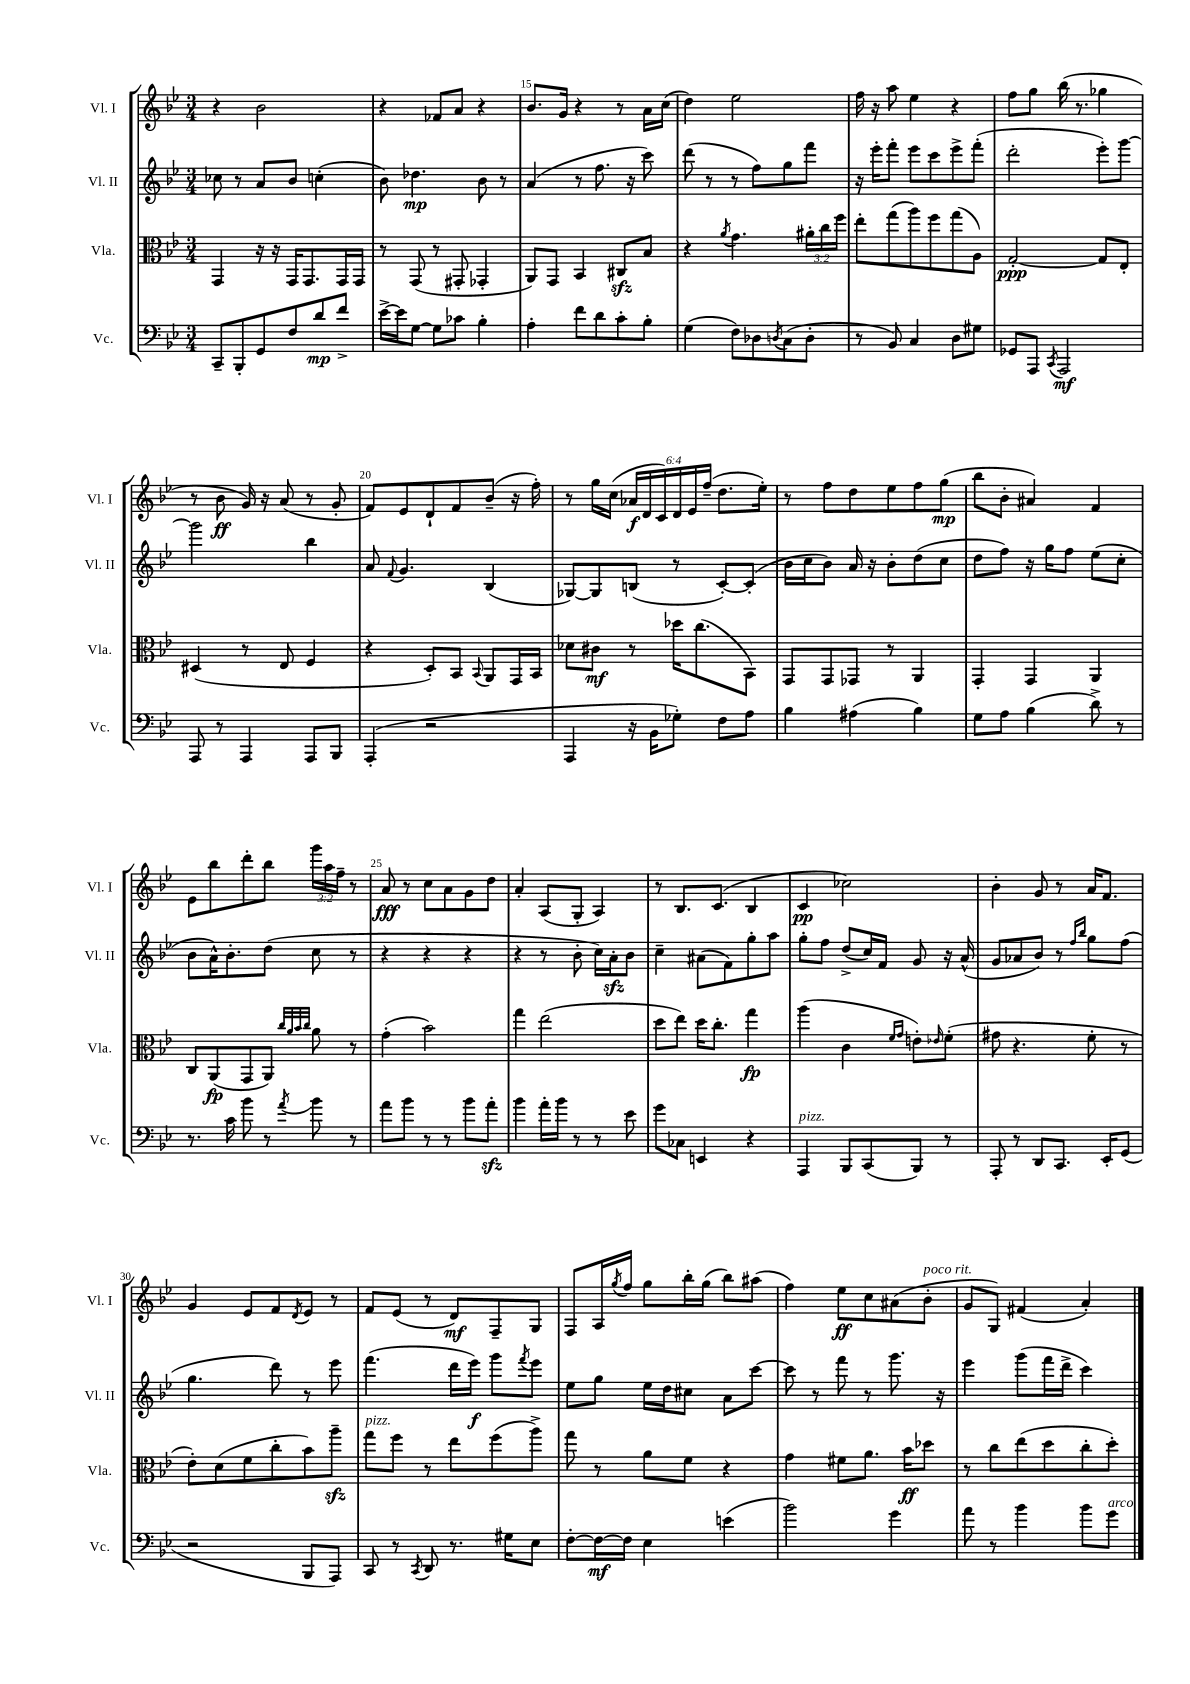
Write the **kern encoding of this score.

**kern	**kern	**kern	**kern
*staff4	*staff3	*staff2	*staff1
*clefF4	*clefC3	*clefG2	*clefG2
*k[b-e-]	*k[b-e-]	*k[b-e-]	*k[b-e-]
*M3/4	*M3/4	*M3/4	*M3/4
8CC~	4GG	8cc-	4r
8BBB-'	.	8r	.
8GG	16r	8a	2b-
.	16r	.	.
8F	16GG	8b-	.
.	8.GG	.	.
8d	.	(4cc'	.
8f^	16GG	.	.
.	16GG	.	.
=	=	=	=
[16e-^	8r	8b-)	4r
16e-]	.	.	.
[8G	(8GG	4.dd-	.
8G]	8r	.	8f-
8c-	8GG#'	.	8a
4B-'	4GG-'	8b-	4r
.	.	8r	.
=	=	=	=
4A'	8AA)	(4a	8.b-
.	8GG	.	.
.	.	.	16g
8f	4BB-	8r	4r
8d	.	8.ff	.
8c'	8C#	.	8r
.	.	16r	.
8B-'	8B-	8ccc)	16a
.	.	.	(16cc
=	=	=	=
(4G	4r	(8ddd	4dd)
.	.	8r	.
.	8qa	.	.
8F)	4.g	8r	2ee-
8D-	.	8ff)	.
8qD	.	.	.
(8C	.	8gg	.
8D'	24a#'	8fff	.
.	24cc	.	.
.	24ff	.	.
=	=	=	=
8r	8ee-'	16r	16ff
.	.	16eee-'	16r
8BB-)	(8gg	8fff'	8aa
4C	8aa)	8eee-	4ee-
.	8ff	8ccc	.
8D	(8gg	8eee-^	4r
8G#	8A)	(8fff'	.
=	=	=	=
8GG-	[2G'	2ddd'	8ff
8AAA	.	.	8gg
8qCC	.	.	.
2AAA	.	.	(16bb-
.	.	.	8.r
.	8G]	8eee-')	4gg-
.	8E-'	[8ggg	.
=	=	=	=
8AAA	(4D#	2ggg]	8r
8r	.	.	8b-
4AAA	8r	.	16g)
.	.	.	16r
.	8E-	.	(8a
8AAA	4F	4bb-	8r
8BBB-	.	.	8g'
=	=	=	=
(4AAA'	4r	8a	8f)
.	.	8qqf	.
.	.	4.g	8e-
2r	8D')	.	8d`
.	8BB-	.	8f
.	8qqBB-	.	.
.	8AA	(4B-	(8b-~
.	16GG	.	16r
.	16BB-	.	16ff')
=	=	=	=
4AAA	8d-	[8G-)	8r
.	8c#	8G-]	16gg
.	.	.	(16cc
16r	8r	(8B	24a-
.	.	.	24d
16BB-	.	.	.
.	.	.	24c)
8G-')	16dd-	8r	24d
.	.	.	24e-
.	(8.cc	.	.
.	.	.	(24ff~
8F	.	[8c')	8.dd
8A	8BB-)	(8c']	.
.	.	.	16ee-')
=	=	=	=
4B-	8GG	16b-	8r
.	.	16cc	.
.	8GG	8b-)	8ff
(4A#	8GG-	16a	8dd
.	.	16r	.
.	8r	8b-'	8ee-
4B-)	4AA	(8dd	8ff
.	.	8cc	(8gg
=	=	=	=
8G	4GG'	8dd	8bb-
8A	.	8ff)	8b-'
(4B-	4GG	16r	4a#)
.	.	16gg	.
.	.	8ff	.
8d^)	4AA	(8ee-	4f
8r	.	8cc'	.
=	=	=	=
8.r	8C	8b-	8e-
.	(8AA	16a^^)	8bb-
16c	.	8.b-'	.
8b-	8GG	.	8ddd'
8r	8AA)	(8dd	8bb-
.	32qqcc	.	.
.	32qqa	.	.
.	32qqb-	.	.
8qa	32qqcc	.	.
8b-	8a	8cc	24ggg
.	.	.	24aa
.	.	.	24ff~
8r	8r	8r	8r
=	=	=	=
8a	(4g'	4r	8a
8b-	.	.	8r
8r	2b-)	4r	8cc
8r	.	.	8a
8b-	.	4r	8g
8a'	.	.	8dd
=	=	=	=
4b-	4gg	4r	4a'
16a'	(2ee-	8r	(8A
16b-	.	.	.
8r	.	8b-'	8G'
8r	.	16cc)	4A)
.	.	16a'	.
8e-	.	8b-	.
=	=	=	=
8g	8dd	4cc~	8r
8C-	8ee-)	.	8.B-
4EE	16dd	(8a#	.
.	8.cc'	.	(8.c
.	.	8f)	.
4r	4gg	8gg'	4B-
.	.	8aa	.
=	=	=	=
4AAA	(4aa	8gg'	4c
.	.	8ff	.
8BBB-	4c	(8dd^	2cc-)
(8CC	.	16cc)	.
.	.	16f	.
.	16qqf	.	.
.	16qqg	.	.
8BBB-)	8e')	8g	.
.	16qqe-	.	.
8r	(8f'	16r	.
.	.	(16a^^	.
=	=	=	=
8AAA'	8g#	8g	4b-'
8r	4.r	8a-	.
8DD	.	8b-)	8g
8.CC	.	8r	8r
.	.	16qqff	.
.	.	16qqbb-	.
.	8f'	8gg	16a
16EE-'	.	.	8.f
(8GG	8r	(8ff	.
=	=	=	=
2r	8e-')	4.gg	4g
.	(8d	.	.
.	8f	.	8e-
.	8cc'	8ddd)	8f
.	.	.	8qd
8BBB-	8b-)	8r	8e-
8AAA)	8aa~	8eee-	8r
=	=	=	=
8CC	8gg	(4.fff	8f
8r	8ff	.	(8e-
8qCC	.	.	.
8DD	8r	.	8r
8.r	8ee-	16ddd	8d)
.	.	16eee-)	.
.	(8ff	8ggg	8F~
16G#	.	.	.
.	.	8qfff	.
8E-	8aa^)	8eee-	8G
=	=	=	=
[8F'	8gg	8ee-	8F
16F_	8r	8gg	16A
.	.	.	8qgg
16F]	.	.	16ff
4E-	8a	16ee-	8gg
.	.	16dd	.
.	8f	8cc#	16bb-'
.	.	.	(16gg
(4e	4r	8a	8bb-)
.	.	[8ccc	(8aa#
=	=	=	=
2b-)	4g	8ccc]	4ff)
.	.	8r	.
.	8f#	8fff	8ee-
.	8.a	8r	8cc
4g	.	8.ggg	(8a#
.	16b-	.	.
.	8dd-	.	8b-'
.	.	16r	.
=	=	=	=
8a	8r	4eee-	8g
8r	8cc	.	8G)
4b-	(8ee-	(8ggg	(4f#
.	8dd	16fff	.
.	.	16ddd^	.
8b-	8cc'	4ccc)	4a')
8g	8dd')	.	.
==	==	==	==
*-	*-	*-	*-
